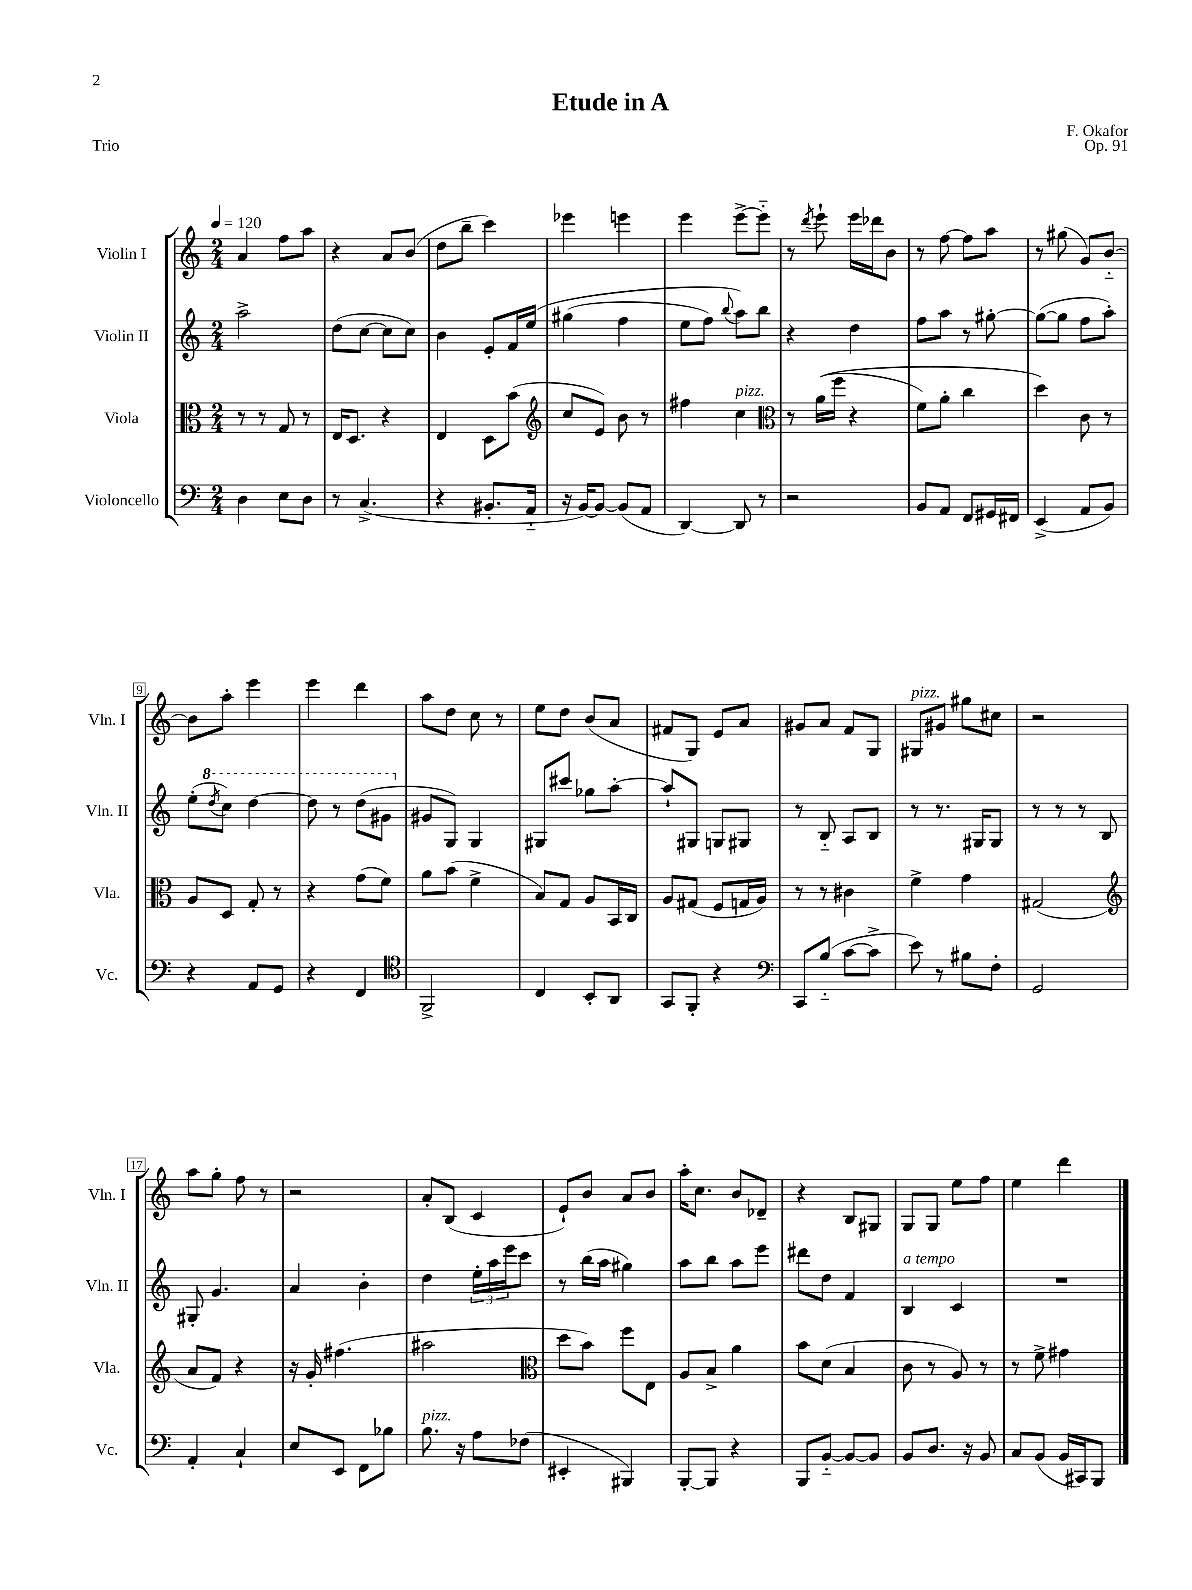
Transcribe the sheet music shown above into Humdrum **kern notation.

**kern	**kern	**kern	**kern
*staff4	*staff3	*staff2	*staff1
*clefF4	*clefC3	*clefG2	*clefG2
*k[]	*k[]	*k[]	*k[]
*M2/4	*M2/4	*M2/4	*M2/4
*MM120	*MM120	*MM120	*MM120
4D\	8r	2aa^\	4a/
.	8r	.	.
8E\L	8G/	.	8ff\L
8D\J	8r	.	8aa\J
=	=	=	=
8r	16E/LK	(8dd\L	4r
.	8.D/J	.	.
(4.C^/	.	[8cc\J	.
.	4r	8cc\]L	8a/L
.	.	8cc\J)	(8b/J
=	=	=	=
4r	4E/	4b\	8dd\L
.	.	.	8bb~\J
8.BB#'/L	8D\L	8e'/L	4ccc\)
.	(8b\J	16f/L	.
16AA'~/Jk	.	&(16ee/JJ	.
=	=	=	=
*	*clefG2	*	*
16r	8cc/L	(4gg#\	4eee-\
[16BB/LK)	.	.	.
8BB/_J	8e/J)	.	.
(8BB/]L	8b\	4ff\	4eee\
8AA/J	8r	.	.
=	=	=	=
[4DD/)	4ff#\	8ee\L	4eee\
.	.	8ff\J)	.
.	.	8qqbb/	.
8DD/]	4cc\	8aa\L&)	[8eee^\L
8r	.	8bb\J	8eee'~\]J
=	=	=	=
*	*clefC3	*	*
2r	8r	4r	8r
.	.	.	8qddd/
.	&((16a\LL	.	8eee`\
.	16ff\JJ	.	.
.	4r	4dd\	16eee\LL
.	.	.	16ddd-\J
.	.	.	8b\J
=	=	=	=
8BB/L	8f\L)	8ff\L	8r
8AA/J	8a'\J	8aa\J	[8ff\
8FF/L	4cc\	8r	8ff\]L
16GG#/L	.	[8gg#'\	8aa\J
16FF#/JJ	.	.	.
=	=	=	=
(4EE^/	4dd\&)	(8gg#\_L	8r
.	.	8gg#\]J	(8gg#\
8AA/L	8c\	8ff\L	8g/L)
8BB/J)	8r	8aa'\J)	[8b'~/J
=	=	=	=
4r	8A/L	(8ee'\L	8b\]L
.	.	8qddd/	.
.	8D/J	8ccc\J)	8aa'\J
8AA/L	8G'/	[4ddd\	4eee\
8GG/J	8r	.	.
=	=	=	=
4r	4r	8ddd\]	4eee\
.	.	8r	.
4FF/	(8g\L	(8ddd\L	4ddd\
.	8f\J)	8gg#\J	.
=	=	=	=
*clefC4	*	*	*
2FF^/	8a\L	8g#/L	8aa\L
.	(8b\J	8G/J)	8dd\J
.	4f^\	4G/	8cc\
.	.	.	8r
=	=	=	=
4C/	8B/L)	8G#/L	8ee\L
.	8G/J	8ccc#/J	8dd\J
8BB'/L	8A/L	8gg-\L	(8b/L
8AA/J	16BB/L	[8aa'\J	8a/J
.	16C/JJ	.	.
=	=	=	=
8GG/L	8A/L	8aa`/]L	8f#/L
8FF'/J	(8G#/J	8G#/J	8G/J)
4r	8F/L	8G/L	8e/L
.	16G/L	8G#/J	8a/J
.	16A/JJ)	.	.
=	=	=	=
*clefF4	*	*	*
8CC/L	8r	8r	8g#/L
(8B'~/J	8r	8B'~/	8a/J
[8c\L	4c#\	8A/L	8f/L
8c^\]J	.	8B/J	8G/J
=	=	=	=
8e\)	4f^\	8r	8G#/L
8r	.	8.r	8g#/J
8B#\L	4g\	.	8gg#\L
.	.	16G#/LK	.
8F'\J	.	8G#/J	8cc#\J
=	=	=	=
2GG/	(2G#/	8r	2r
.	.	8r	.
.	.	8r	.
.	.	8B/	.
=	=	=	=
*	*clefG2	*	*
4AA'/	8a/L	8G#'/	8aa\L
.	8f/J)	4.g/	8gg'\J
4C`/	4r	.	8ff\
.	.	.	8r
=	=	=	=
8E/L	16r	4a/	2r
.	16g'/	.	.
8EE/J	(4.ff#\	.	.
8FF\L	.	4b'\	.
8B-\J	.	.	.
=	=	=	=
8.B\	2aa#\	4dd\	8a'/L
.	.	.	(8B/J
16r	.	.	.
8A\L	.	24ee'\LL	4c/
.	.	24aa\	.
.	.	24eee\J	.
(8F-\J	.	8ccc\J	.
=	=	=	=
*	*clefC3	*	*
4EE#'/	8dd\L	8r	8e`/L)
.	8b\J)	(16bb\LL	8b/J
.	.	16aa\JJ	.
4BBB#/)	8ff\L	4gg#\)	8a/L
.	8E\J	.	8b/J
=	=	=	=
[8BBB'/L	8A/L	8aa\L	16aa'\LK
.	.	.	8.cc\J
8BBB/]J	8B^/J	8bb\J	.
4r	4a\	8aa\L	8b/L
.	.	8eee\J	8d-~/J
=	=	=	=
8BBB/L	8b\L	8ddd#\L	4r
[8BB'~/J	(8d\J	8dd\J	.
8BB/_L	4B/	4f/	8B/L
8BB/]J	.	.	8G#/J
=	=	=	=
8BB/L	8c\	4B/	8G/L
8.D/J	8r	.	8G/J
.	8A/)	4c/	8ee\L
16r	.	.	.
8BB/	8r	.	8ff\J
=	=	=	=
8C/L	8r	2r	4ee\
(8BB/J	8f^\	.	.
16BB/LL	4g#\	.	4ddd\
16CC#/J)	.	.	.
8BBB/J	.	.	.
==	==	==	==
*-	*-	*-	*-
